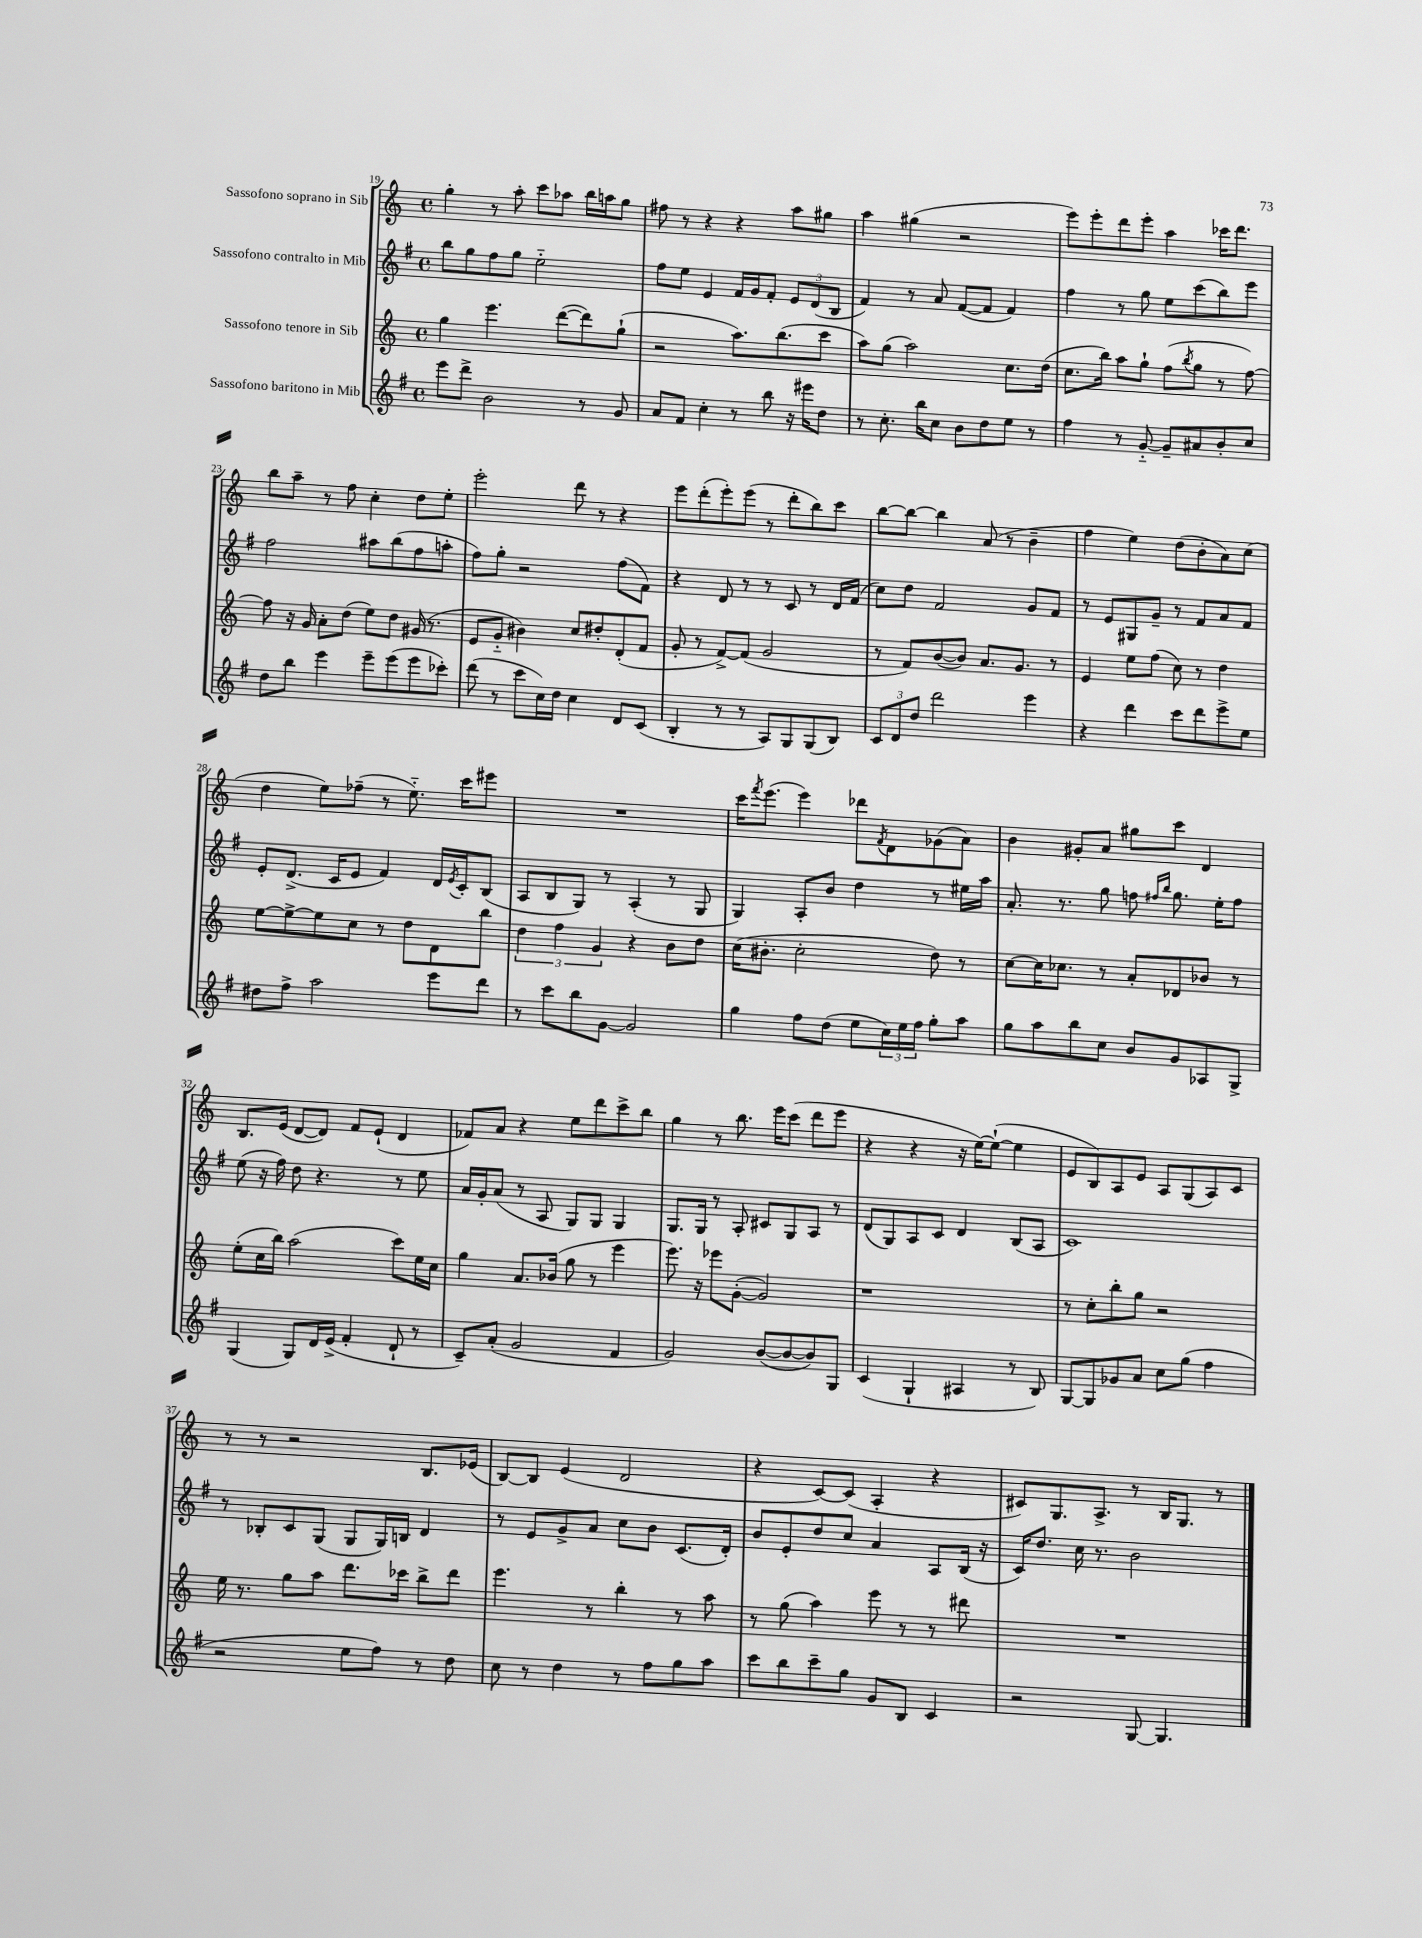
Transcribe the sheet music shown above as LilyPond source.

<<
\new StaffGroup <<
\new Staff = "s0" \with { instrumentName = "Sassofono soprano in Sib" } {
    \clef treble \key c \major \defaultTimeSignature \time 4/4
    g''4-. r8 a''8-. c'''8 aes''8 b''16 a''16 g''8 |
    fis''8 r8 r4 r4 a''8 gis''8 |
    a''4 gis''4( r2 |
    e'''8) e'''8-. d'''8 e'''8-. a''4 ces'''16 d'''8. |
    b''8 a''8-- r8 f''8 c''4-. d''8 e''8-. |
    e'''2-. d'''8 r8 r4 |
    e'''8 d'''8-.( e'''8-.) e'''8( r8 d'''8-. b''8) c'''8 |
    b''8~ b''8~ b''4 a'8( r8 b'4-- |
    f''4 e''4) d''8( b'8-. a'8) c''8( |
    d''4 e''8) fes''8--( r8 e''8.-_) c'''16 eis'''8 |
    R1 |
    c'''16 \acciaccatura { f'''8 } e'''8.( e'''4) des'''8 \acciaccatura { f'8 } d'8 ges'8( a'8) |
    b'4 gis'8-. a'8 gis''8 c'''8 d'4 |
    b8. e'16( d'8~ d'8) f'8 e'8-!( d'4 |
    fes'8) a'8 r4 e''8 d'''8 c'''8-> b''8 |
    g''4 r8 b''8. e'''16 c'''8( d'''8 e'''8 |
    r4 r4 r16 e''16~) e''8~-!( e''4 |
    e'8 b8) a8 e'8 a8 g8( a8) c'8 |
    r8 r8 r2 b8. ees'16( |
    b8~) b8 e'4( d'2 |
    r4 c'8~) c'8( a4-. r4 |
    cis'8) g8. a8.-> r8 b16 g8. r8 \bar "|." |
}
\new Staff = "s1" \with { instrumentName = "Sassofono contralto in Mib" } {
    \clef treble \key g \major \defaultTimeSignature \time 4/4
    b''8 g''8 fis''8 g''8 e''2-_ |
    fis''8 e''8 e'4 fis'16 g'16 fis'8-. \tuplet 3/2 { e'8 d'8( b8 } |
    fis'4) r8 a'8 fis'8~( fis'8 fis'4) |
    fis''4 r8 g''8 e''8 c'''8( b''8) e'''8 |
    fis''2 ais''8 b''8( fis''8 a''8-. |
    fis''8) g''8-. r2 fis''8( fis'8) |
    r4 d'8 r8 r8 c'8 r8 d'16 fis'16( |
    c''8) d''8 fis'2 g'8 fis'8 |
    r8 e'8 gis8 g'8-- r8 fis'8 a'8 fis'8 |
    e'8-. d'8.->( c'16 e'8 fis'4) d'16 \acciaccatura { e'8 } c'16-. b8( |
    a8 b8 g8) r8 a4-.( r8 g8 |
    g4) a8-. b'8 d''4 r8 eis''16 a''16 |
    a'8.-. r8. g''8 f''8 \grace { fis''16 b''16 } g''8. e''16-. fis''8 |
    e''8( r16 fis''16) d''8 r4. r8 e''8 |
    a'16 g'16-. a'8( r8 a8 g8) g8 g4 |
    g8. g16 r8 a8-. cis'8 g8 a8 r8 |
    d'8( g8) a8 c'8 d'4 b8( a8 |
    c'1) |
    r8 bes8-. c'8 g8( g8 g16) b16 d'4 |
    r8 e'8 g'8-> a'8 c''8 b'8 c'8.( d'16-.) |
    b'8 e'8-. d''8 c''8 a'4 a8 b16( r16 |
    c'16) d''8. c''16 r8. b'2 \bar "|." |
}
\new Staff = "s2" \with { instrumentName = "Sassofono tenore in Sib" } {
    \clef treble \key c \major \defaultTimeSignature \time 4/4
    g''4 e'''4. d'''8~( d'''8) g''8-!( |
    r2 a''8.) b''8.( c'''8 |
    a''8) g''8( a''2) c''8. d''16( |
    c''8. b''16) a''8 g''8-! f''8( \acciaccatura { b''8 } g''8 r8 f''8~) |
    f''8 r16 g'16 a'8-. d''8( e''8) d''8 gis'16( r8. |
    e'8 g'8-_ bis'4) c''8 dis''8-. d'8-.( f'8 |
    g'8-. r8 f'8~->) f'8( g'2 |
    r8 f'8) b'8~( b'8) a'8. g'8. r8 |
    e'4 e''8 f''8( c''8) r8 d''4 |
    e''8~ e''8~-> e''8 c''8 r8 d''8 d'8 b''8 |
    \tuplet 3/2 { d''4 f''4 g'4 } r4 b'8 d''8 |
    c''16( bis'8.-. c''2-. d''8) r8 |
    c''8~ c''16 ces''8. r8 a'8-. des'8 bes'8 r8 |
    e''8-.( c''16 b''16) a''2( c'''8) e''16 c''16 |
    g''4 a'8. bes'16( g''8 r8 e'''4 |
    e'''8.) r16 ees'''8 g'8~-.( g'2) |
    r1 |
    r8 c''8-. b''8-. g''8 r2 |
    e''16 r8. g''8 a''8 d'''8. ces'''16 b''8-> d'''8 |
    e'''4. r8 b''4-. r8 a''8 |
    r8 g''8( a''4) e'''8 r8 r8 dis'''8 |
    R1 \bar "|." |
}
\new Staff = "s3" \with { instrumentName = "Sassofono baritono in Mib" } {
    \clef treble \key g \major \defaultTimeSignature \time 4/4
    e'''8 d'''8-> b'2 r8 g'8 |
    a'8 fis'8 c''4-. r8 b''8 r16 eis'''16 d''8 |
    r8 c''8.-. b''16 c''8 b'8 d''8 e''8 r8 |
    fis''4 r8 g'8~-_ g'8-- ais'8 b'8-. c''8 |
    d''8 b''8 e'''4 e'''8-- e'''8( e'''8 ces'''8-.) |
    d'''8( r8 c'''8 c''16) d''16 c''4 d'8 c'8( |
    b4-. r8 r8 a8) g8 g8( b8) |
    \tuplet 3/2 { c'8 d'8 d''8 } d'''2 e'''4 |
    r4 d'''4 c'''8 d'''8 e'''8-> e''8 |
    dis''8 fis''8-> a''2 e'''8 d'''8 |
    r8 c'''8 b''8 g'8~ g'2 |
    g''4 fis''8 d''8( e''8 \tuplet 3/2 { c''16) e''16 fis''16 } g''8-. a''8 |
    g''8 a''8 b''8 c''8 b'8 g'8 aes8 g8-> |
    g4( g8) d'16 e'16->( fis'4-. d'8-! r8 |
    c'8--) a'8-.( g'2 fis'4 |
    g'2) b'8~( b'8~ b'8) g8 |
    c'4( g4-! ais4 r8 b8) |
    g8~ g8 ges'8 a'8 c''8 g''8( fis''4 |
    r2 e''8 fis''8) r8 d''8 |
    c''8 r8 d''4 r8 fis''8 g''8 a''8 |
    c'''8 b''8 c'''8-- g''8 g'8 b8 c'4 |
    r2 g8~ g4. \bar "|." |
}
>>
>>
\layout { \context { \Score currentBarNumber = #19 } }
